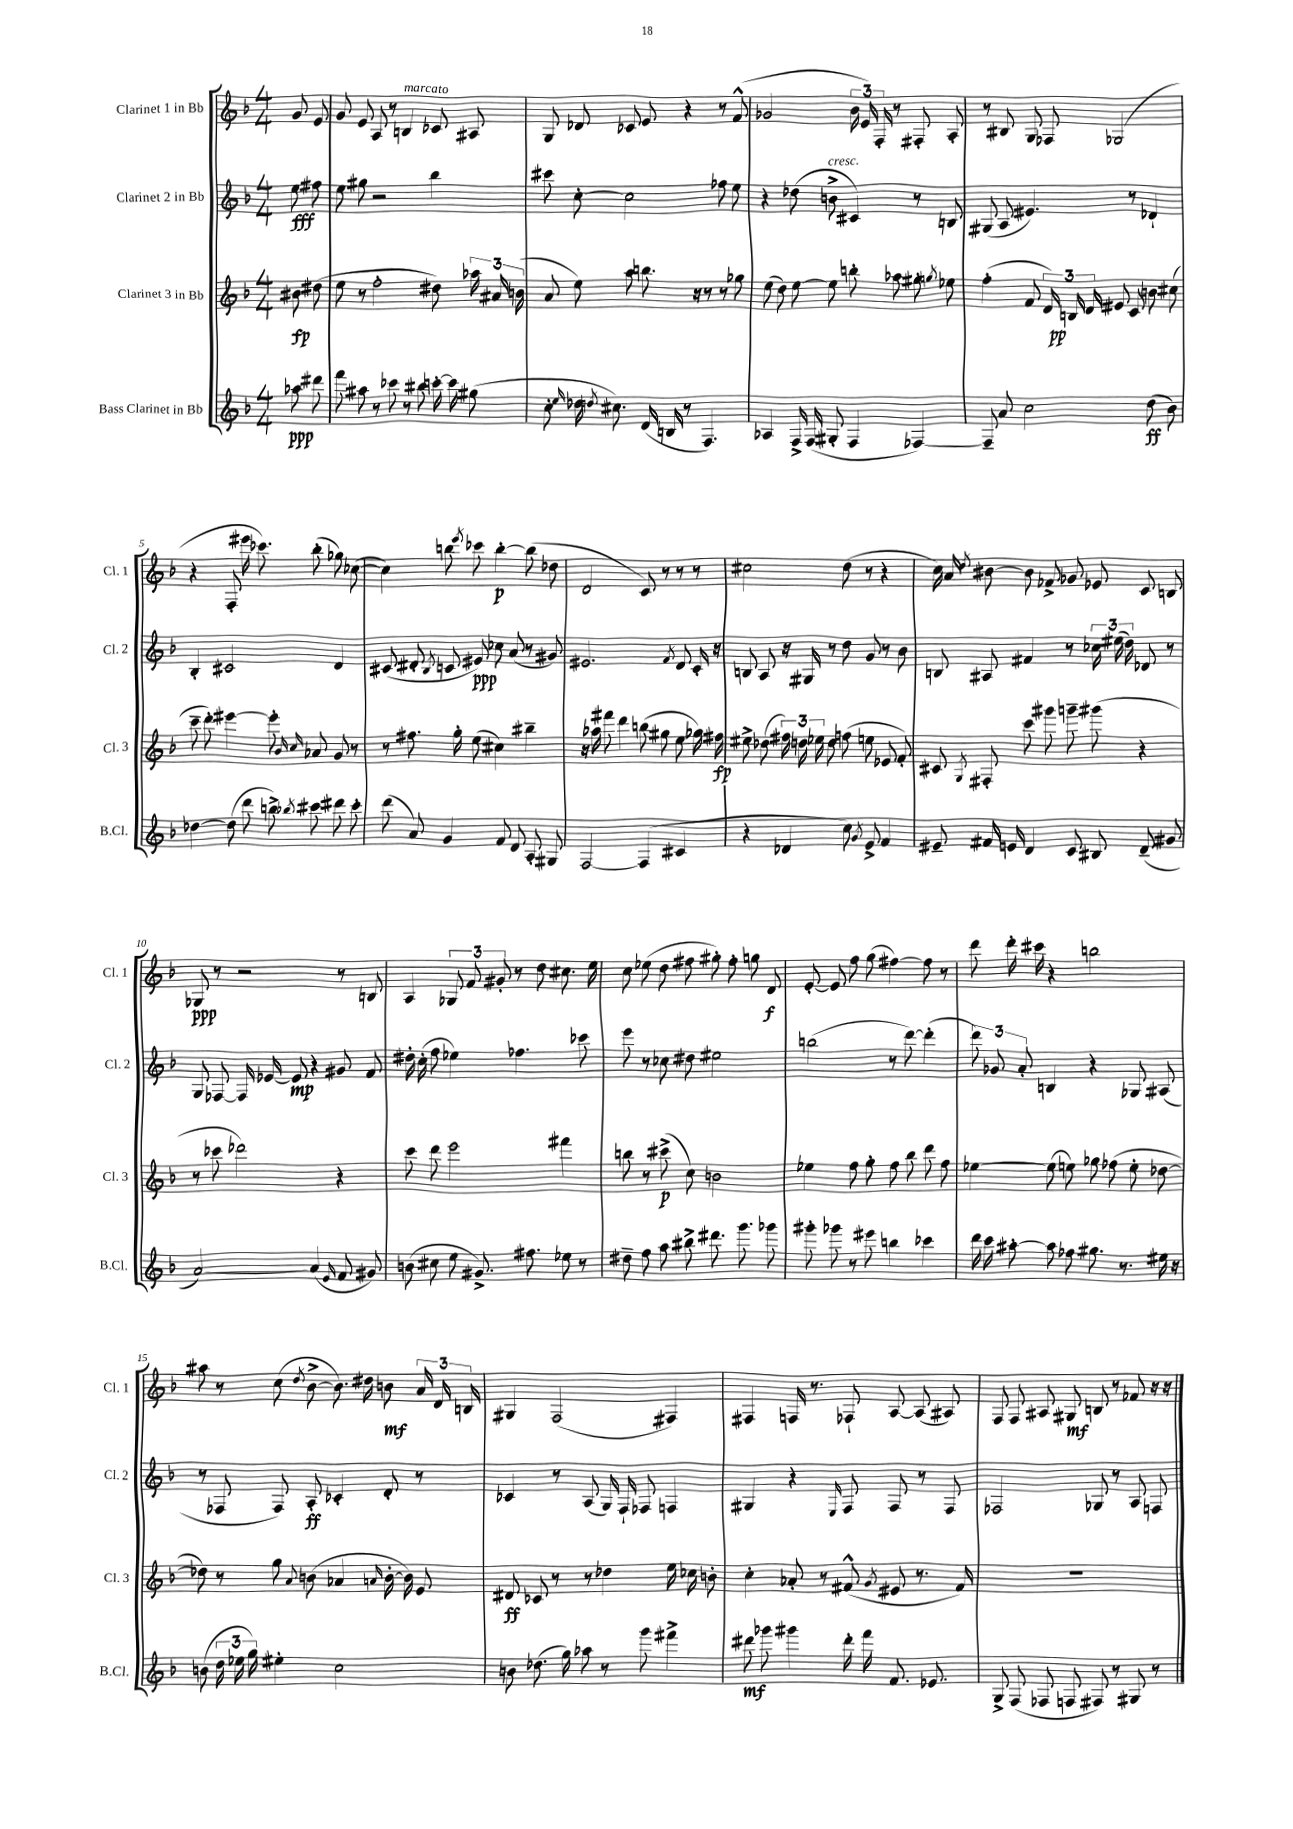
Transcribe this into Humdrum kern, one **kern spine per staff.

**kern	**dynam	**kern	**dynam	**kern	**dynam	**kern	**dynam
*part4	*part4	*part3	*part3	*part2	*part2	*part1	*part1
*staff4	*staff4	*staff3	*staff3	*staff2	*staff2	*staff1	*staff1
*I"Bass Clarinet in Bb	*	*I"Clarinet 3 in Bb	*	*I"Clarinet 2 in Bb	*	*I"Clarinet 1 in Bb	*
*I'B.Cl.	*	*I'Cl. 3	*	*I'Cl. 2	*	*I'Cl. 1	*
*clefG2	*	*clefG2	*	*clefG2	*	*clefG2	*
*k[b-]	*	*k[b-]	*	*k[b-]	*	*k[b-]	*
*M4/4	*	*M4/4	*	*M4/4	*	*M4/4	*
=	=	=	=	=	=	=	=
8aa-X\	ppp	8b#X\	fp	8ee\	fff	8g/	.
8ddd#X\	.	(8dd#X\	.	8ff#X\	.	8e/	.
=1	=1	=1	=1	=1	=1	=1	=1
8fff\	.	8ee\	.	8ee\	.	8g/	.
8aa#X\	.	8r	.	8gg#X\	.	8e/	.
8r	.	2ff'\	.	2r	.	8A/	.
8ccc-X\	.	.	.	.	.	8r	.
!	!	!	!	!	!	!LO:TX:a:i:t=marcato	!
8r	.	.	.	.	.	4Bn/	.
8bb#X\	.	.	.	.	.	.	.
[16cccn'\	.	8dd#X\)	.	4bb-\	.	8c-X/	.
16ccc\]	.	.	.	.	.	.	.
(8gg#X\	.	24aa-X\	.	.	.	8A#X/	.
.	.	24a#X/	.	.	.	.	.
.	.	(24bn\	.	.	.	.	.
=2	=2	=2	=2	=2	=2	=2	=2
8cc'\	.	8a/	.	8ccc#X\	.	8G/	.
16qqee/	.	.	.	.	.	.	.
16dd-X\	.	8ee\)	.	[8cc'\	.	8d-X/	.
8qddn/	.	.	.	.	.	.	.
8.cc#X\)	.	.	.	.	.	.	.
.	.	8aa\	.	2cc\]	.	8c-X/	.
(16d/	.	8.bbn\	.	.	.	8e/	.
16Bn/	.	.	.	.	.	.	.
8r	.	.	.	.	.	4r	.
.	.	16r	.	.	.	.	.
4.F/)	.	8r	.	.	.	.	.
.	.	8r	.	8ff-X\	.	8r	.
.	.	8gg-X\	.	8ee\	.	(8f^^/	.
=3	=3	=3	=3	=3	=3	=3	=3
4A-X/	.	(8ee\	.	4r	.	2g-X/	.
.	.	8dd\)	.	.	.	.	.
16F^/	.	[8ee\	.	(8dd-X\	.	.	.
(16F/	.	.	.	.	.	.	.
!	!	!	!	!LO:TX:a:i:t=cresc.	!	!	!
8G#X'/	.	8ee\]	.	8bn^\	.	.	.
4F/	.	8bbn'\	.	4c#X/)	.	24b-\	.
.	.	.	.	.	.	24e/)	.
.	.	.	.	.	.	24F'/	.
.	.	8aa-X\	.	.	.	8r	.
[4F-X/)	.	8gg#X'\	.	8r	.	8F#X'/	.
.	.	8qggn/	.	.	.	.	.
.	.	8ee-X\	.	8Bn/	.	8A'/	.
=4	=4	=4	=4	=4	=4	=4	=4
8F-~/]	.	(4ff'\	.	(8G#X/	.	8r	.
8a/	.	.	.	8A/	.	8B#X/	.
2cc\	.	8f/	.	4.e#X/)	.	8G/	.
.	.	24d/)	.	.	.	8F-X/	.
.	.	24Bn/	pp	.	.	.	.
.	.	24d/	.	.	.	.	.
.	.	8e#X/	.	.	.	(2G-X/	.
.	.	8c/	.	8r	.	.	.
(8dd\	ff	8bn\	.	4d-X`/	.	.	.
8b-\)	.	(8cc#X\	.	.	.	.	.
!!LO:LB:g=z
=5	=5	=5	=5	=5	=5	=5	=5
[4dd-X\	.	8ccc~\	.	4B-'/	.	4r	.
.	.	8ddd'\)	.	.	.	.	.
(8dd-\]	.	[4eee#X\	.	2c#X/	.	8F'/	.
8ddd\	.	.	.	.	.	16eee#X\	.
.	.	.	.	.	.	8.ccc-X\)	.
8bbn^\)	.	8eee#'\]	.	.	.	.	.
.	.	16qqb-/	.	.	.	.	.
8qbb-X/	.	16qqcc/	.	.	.	.	.
8ccc#X\	.	8a-X/	.	.	.	(8bb-'\	.
8ddd#X\	.	8g/	.	4d/	.	8gg-X\)	.
8ccc#'\	.	8r	.	.	.	([8cc-X\	.
=6	=6	=6	=6	=6	=6	=6	=6
(8ddd\	.	8r	.	(8c#X/	.	4cc-\])	.
8a/)	.	8.ff#X\	.	8d#X'/	.	.	.
.	.	.	.	8qB-/	.	.	.
4g/	.	.	.	8cn/	.	8bbn\	.
.	.	16gg'\	.	.	.	.	.
.	.	.	.	.	.	8qeee/	.
.	.	(8ee\	.	8e#X/)	ppp	8ccc-X\	.
8f/	.	4cc#X\)	.	8cc-X\	.	[4bb'\	p
8d/	.	.	.	(8a/	.	.	.
8A'/	.	4bb#X~\	.	8r	.	(8bb\]	.
8G#X/	.	.	.	8g#X/)	.	8dd-X\	.
=7	=7	=7	=7	=7	=7	=7	=7
[2F/	.	16r	.	2.e#X/	.	2d/	.
.	.	16aa-X\	.	.	.	.	.
.	.	8fff#X\	.	.	.	.	.
.	.	4ddd\	.	.	.	.	.
(4F/]	.	(8bbn\	.	.	.	8c/)	.
.	.	8gg#X\	.	.	.	8r	.
.	.	.	.	8qf/	.	.	.
4c#X/	.	8ee\	.	8d/	.	8r	.
.	.	16gg-X\)	.	16c'/	.	8r	.
.	.	16ff#X\	fp	16r	.	.	.
=8	=8	=8	=8	=8	=8	=8	=8
4r	.	8ee#X^\	.	8Bn/	.	2cc#X\	.
.	.	(8dd-X\	.	8A/	.	.	.
4d-X/	.	24ff#X\)	.	16r	.	.	.
.	.	24ddn\	.	.	.	.	.
.	.	.	.	16G#X/	.	.	.
.	.	24ee-X\	.	.	.	.	.
.	.	8dd\	.	8r	.	.	.
8cc\)	.	(8ffn\	.	8dd\	.	(8dd\	.
8qg/	.	.	.	.	.	.	.
8e^/	.	8een\	.	8g/	.	8r	.
4f/	.	8e-X/	.	8r	.	4r	.
.	.	8f'/)	.	8b-\	.	.	.
=9	=9	=9	=9	=9	=9	=9	=9
8e#X~/	.	8c#X/	.	8Bn/	.	16cc\)	.
.	.	.	.	.	.	16a/	.
.	.	8qG/	.	.	.	8qdd/	.
16f#X/	.	8F#X'/	.	8A#X/	.	[8b#X\	.
16en/	.	.	.	.	.	.	.
4d/	.	8ccc\	.	4f#X/	.	8b#\]	.
.	.	8ggg#X\	.	.	.	8f-X^/	.
8c/	.	8gggn~\	.	8r	.	8g-X/	.
8B#X/	.	(8ggg#X\	.	24cc-X\	.	8e-X/	.
.	.	.	.	(24ee#X\	.	.	.
.	.	.	.	24dd\)	.	.	.
(8d~/	.	4r	.	8d-X/	.	8c/	.
8g#X/	.	.	.	8r	.	8Bn/	.
!!LO:LB:g=z
=10	=10	=10	=10	=10	=10	=10	=10
[2a/)	.	8r	.	8G/	.	8G-X/	ppp
.	.	8ccc-X\	.	[8F-X/	.	8r	.
.	.	2ddd-X\)	.	16F-/]	.	2r	.
.	.	.	.	[16e-X/	.	.	.
.	.	.	.	8e-/]	mp	.	.
(4a/]	.	.	.	4r	.	.	.
16qqe/	.	.	.	.	.	.	.
8f/	.	4r	.	8g#X/	.	8r	.
8g#X/)	.	.	.	8f/	.	8Bn/	.
=11	=11	=11	=11	=11	=11	=11	=11
(8bn\	.	8ccc\	.	16dd#X'\	.	4A/	.
.	.	.	.	(16cc'\	.	.	.
8cc#X\	.	8ddd\	.	8ff\	.	.	.
8ee\	.	2eee\	.	4ee-X\)	.	12G-X/	.
.	.	.	.	.	.	12f/	.
8.g#X^/)	.	.	.	.	.	.	.
.	.	.	.	.	.	12g#X'/	.
.	.	.	.	4.ff-X\	.	8r	.
8.ff#X\	.	.	.	.	.	.	.
.	.	.	.	.	.	8dd\	.
8ee-X\	.	4fff#X\	.	.	.	8.cc#X\	.
8r	.	.	.	8ccc-X\	.	.	.
.	.	.	.	.	.	16ee\	.
=12	=12	=12	=12	=12	=12	=12	=12
8dd#X~\	.	8bbn\	.	8eee\	.	8cc\	.
8ff\	.	8r	.	8r	.	(8ee-X\	.
8aa\	.	(8ccc#X^\	p	8cc-X\	.	8dd\	.
8bb#X^\	.	8cc\)	.	8dd#X\	.	8ff#X\	.
8.ddd#X\	.	2bn\	.	2ee#X\	.	8gg#X'\)	.
.	.	.	.	.	.	8ff#'\	.
8.ggg\	.	.	.	.	.	.	.
.	.	.	.	.	.	8ggn\	.
8ggg-X\	.	.	.	.	.	8d/	f
=13	=13	=13	=13	=13	=13	=13	=13
8ggg#X'\	.	4ee-X\	.	(2bbn\	.	[8e'/	.
8ggg-X\	.	.	.	.	.	8e/]	.
8r	.	8ff\	.	.	.	8ff\	.
8eee#X\	.	8gg'\	.	.	.	(8gg\	.
4bbn\	.	8ff\	.	8r	.	[4ff#X\)	.
.	.	8bb-\	.	[8ddd\)	.	.	.
4ccc-X\	.	8ddd\	.	(4ddd'\]	.	8ff#\]	.
.	.	8ff\	.	.	.	8r	.
=14	=14	=14	=14	=14	=14	=14	=14
16ddd\	.	[4ee-X\	.	12ddd\)	.	8ddd\	.
16ccc\	.	.	.	.	.	.	.
.	.	.	.	12g-X/	.	.	.
[8aa#X'\	.	.	.	.	.	16ddd'\	.
.	.	.	.	12a'/	.	.	.
.	.	.	.	.	.	16ccc#X\	.
8aa#\]	.	(8ee-\]	.	4Bn/	.	4r	.
8ff-X\	.	8een\)	.	.	.	.	.
8.gg#X\	.	8gg-X\	.	4r	.	2bbn\	.
.	.	(8ff-X\	.	.	.	.	.
8.r	.	.	.	.	.	.	.
.	.	8ee'\	.	8G-X/	.	.	.
16ee#X\	.	[8dd-X\	.	(8A#X/	.	.	.
16r	.	.	.	.	.	.	.
!!LO:LB:g=z
=15	=15	=15	=15	=15	=15	=15	=15
(8bn\	.	8dd-X\])	.	8r	.	8aa#X\	.
24dd\	.	8r	.	8F-X/	.	8r	.
24ee-X\	.	.	.	.	.	.	.
24gg\)	.	.	.	.	.	.	.
4ee#X'\	.	8gg\	.	8F-/)	.	(8cc\	.
.	.	8qqa/	.	.	.	8qdd/	.
.	.	(8bn\	.	8A'/	ff	[8b-^\	.
2cc\	.	4a-X/	.	4c-X'/	.	8.b-\])	.
.	.	.	.	.	.	16dd#X\	.
.	.	16qqan/	.	.	.	.	.
.	.	[16b'\	.	8d'/	.	8bn\	mf
.	.	16b\])	.	.	.	.	.
.	.	8e/	.	8r	.	24a/	.
.	.	.	.	.	.	24d/	.
.	.	.	.	.	.	24Bn/	.
=16	=16	=16	=16	=16	=16	=16	=16
8bn\	.	8d#X/	ff	4c-X/	.	4G#X/	.
(8.dd-X\	.	8c-X/	.	.	.	.	.
.	.	8r	.	8r	.	(2F/	.
16gg\)	.	.	.	.	.	.	.
8aa-X\	.	8r	.	(8A/	.	.	.
8r	.	4dd-X\	.	16G/)	.	.	.
.	.	.	.	16F`/	.	.	.
8ggg\	.	.	.	8F-X/	.	.	.
4fff#X^\	.	16ee\	.	4Fn/	.	4F#X/)	.
.	.	16cc-X\	.	.	.	.	.
.	.	8bn'\	.	.	.	.	.
=17	=17	=17	=17	=17	=17	=17	=17
8ddd#X\	mf	4cc'\	.	4G#X/	.	4F#X/	.
8ggg-X\	.	.	.	.	.	.	.
4ggg#X\	.	8a-X'/	.	4r	.	16Fn/	.
.	.	.	.	.	.	8.r	.
.	.	8r	.	.	.	.	.
.	.	.	.	16qqE/	.	.	.
16ddd#'\	.	(8f#X^^/	.	8F/	.	8F-X`/	.
16fff\	.	.	.	.	.	.	.
.	.	8qg/	.	.	.	.	.
8.f/	.	8e#X/	.	8F/	.	[8A/	.
.	.	8.r	.	8r	.	(8A/]	.
8.e-X/	.	.	.	.	.	.	.
.	.	.	.	8F/	.	8A#X/)	.
.	.	16f#/)	.	.	.	.	.
=18	=18	=18	=18	=18	=18	=18	=18
8G^/	.	1r	.	2F-X/	.	8F/	.
(8F/	.	.	.	.	.	8F/	.
8F-X/	.	.	.	.	.	8A#X/	.
8Fn/	.	.	.	.	.	8G#X/	mf
8F#X/)	.	.	.	8G-X/	.	8Bn/	.
8r	.	.	.	8r	.	8r	.
8G#X/	.	.	.	8A/	.	8f-X/	.
8r	.	.	.	8Fn/	.	16r	.
.	.	.	.	.	.	16r	.
==	==	==	==	==	==	==	==
*-	*-	*-	*-	*-	*-	*-	*-
